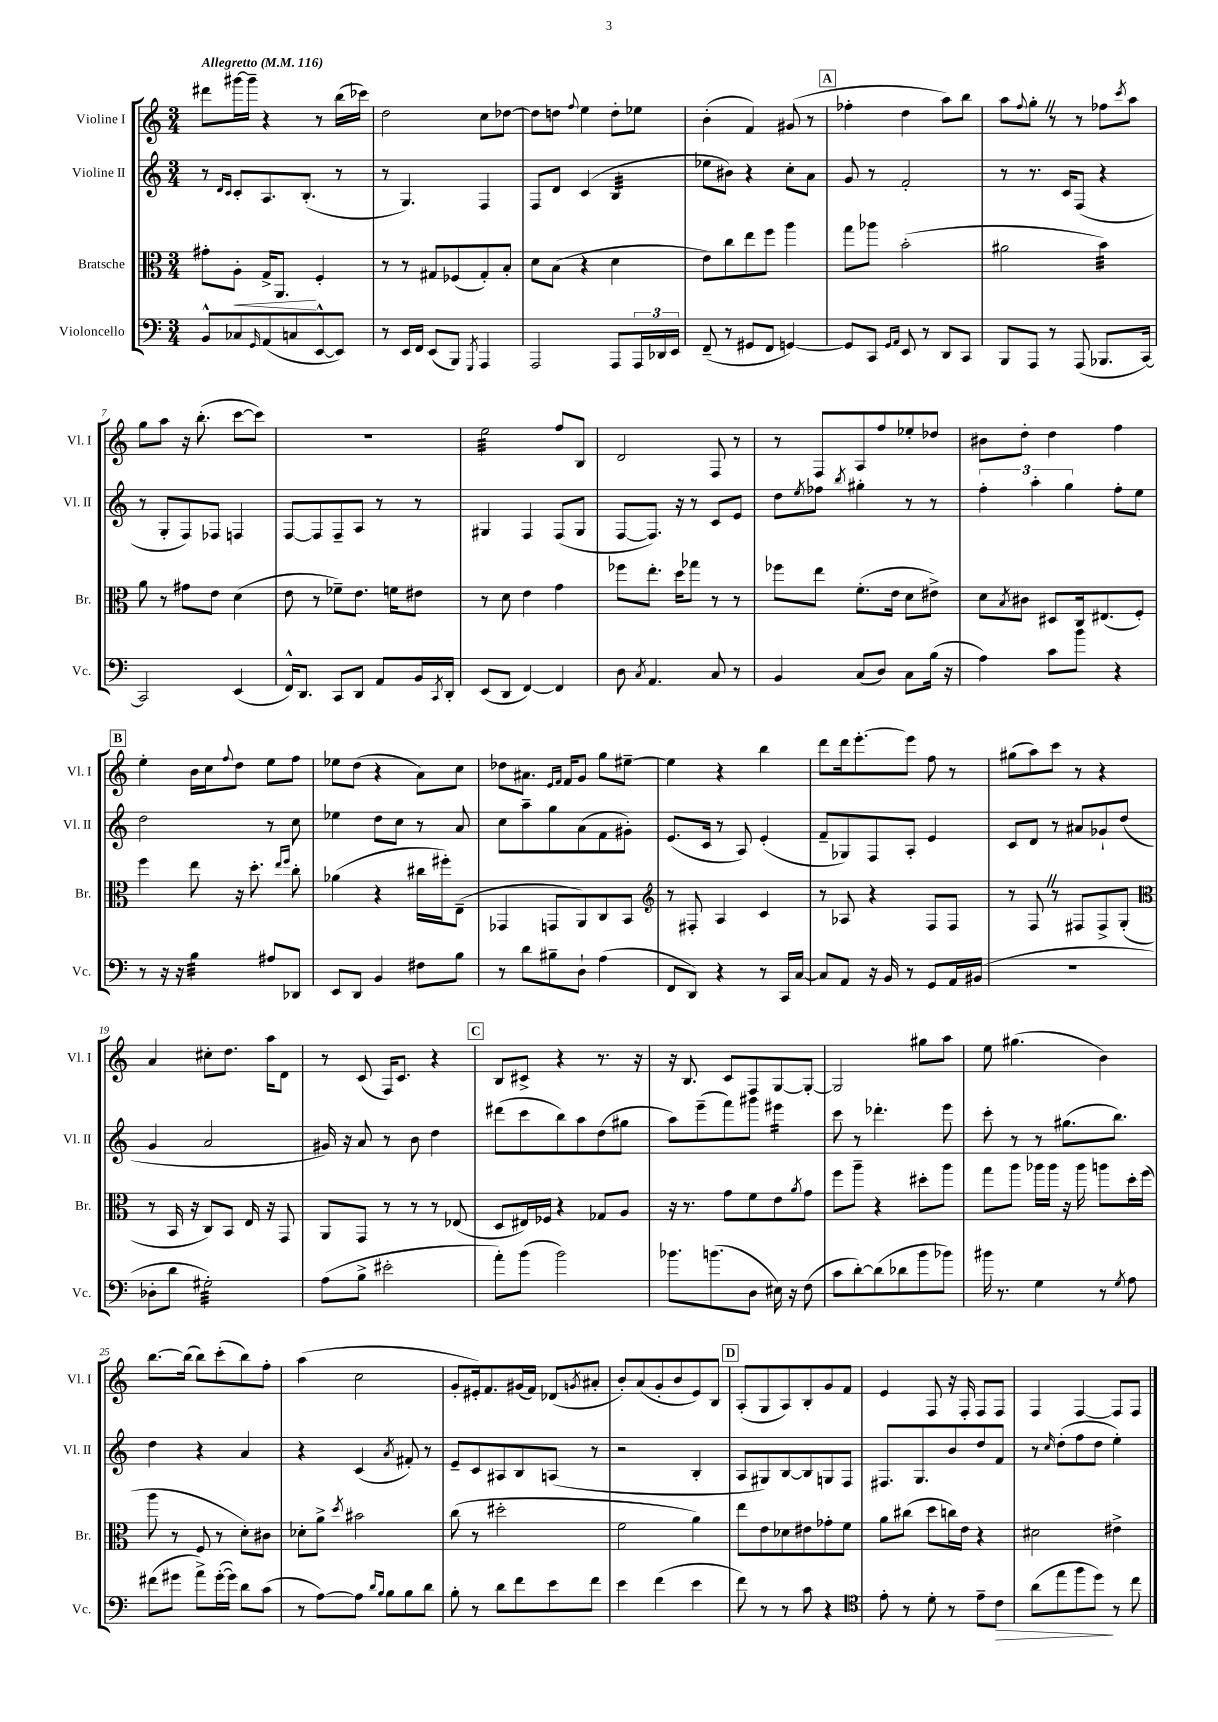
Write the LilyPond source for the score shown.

<<
\new StaffGroup <<
\new Staff = "s0" \with { instrumentName = "Violine I" shortInstrumentName = "Vl. I" } {
    \clef treble \key c \major \numericTimeSignature \time 3/4 \tempo "Allegretto" 4 = 116
    dis'''8 gis'''16~ gis'''16-- r4 r8 b''16( ces'''16) |
    d''2 c''8 des''8~ |
    des''8 d''8 \appoggiatura { f''8 } e''4 d''8-. ees''8 |
    b'4-.( f'4) gis'8( r8 |
    \mark \markup { \box "A" } fes''4-. d''4 a''8) b''8 |
    a''8 \appoggiatura { f''8 } g''8-. \once \override BreathingSign.text = \markup { \musicglyph "scripts.caesura.straight" } \breathe r8 r8 fes''8 \acciaccatura { c'''8 } a''8 |
    g''8 a''8 r16 b''8.-.( c'''8~ c'''8) |
    R2. |
    e''2:32 f''8 b8 |
    d'2 f8 r8 |
    r8 f8 a8 f''8 ees''8-. des''8 |
    bis'8 d''8-. d''4 f''4 |
    \mark \markup { \box "B" } e''4-. b'16 c''16 \appoggiatura { f''8 } d''8 e''8 f''8 |
    ees''8 d''8( r4 a'8) c''8 |
    des''8 ais'8. \grace { e'16 f'16 } f'16 g'8 g''8 eis''8~-- |
    eis''4 r4 b''4 |
    d'''8 d'''16 e'''8.~-. e'''8 f''8 r8 |
    gis''8( a''8) c'''8 r8 r4 |
    a'4 cis''8-. d''8. a''16 d'8 |
    r8 c'8( f16) c'8. r4 |
    \mark \markup { \box "C" } b8 cis'8-> r4 r8. r16 |
    r16 b8. c'8 f8 g8~ g8~-. |
    g2 gis''8 a''8 |
    e''8 gis''4.( b'4) |
    b''8.~ b''16( b''8) c'''8-.( b''8) f''8-. |
    a''4( c''2 |
    g'8-. eis'16-.) f'8. gis'16( f'16) des'8( \acciaccatura { g'8 } ais'8-. |
    b'8-.) a'8( g'8-. b'8 e'8) b8 |
    \mark \markup { \box "D" } a8-.( g8 a8) b8-. g'8 f'8 |
    e'4 f8 r16 f16-. f8 f8 |
    f4 f4~ f8 f8 \bar "|." |
}
\new Staff = "s1" \with { instrumentName = "Violine II" shortInstrumentName = "Vl. II" } {
    \clef treble \key c \major \numericTimeSignature \time 3/4
    r8 \grace { d'16 c'16 } c'8-. a8. b8.-.( r8 |
    r8 g4.) f4 |
    f8 d'8 c'4( b4:32 |
    ees''8 bis'8) r4 c''8-. a'8 |
    \mark \markup { \box "A" } g'8 r8 f'2-. |
    r8 r8. c'16 f8( r4 |
    r8 g8-. f8) fes8 f4 |
    f8~ f8 f8-- a8 r8 r8 |
    gis4 f4 f8( gis8 |
    f8~ f8.) r16 r8 c'8 e'8 |
    d''8 \acciaccatura { e''8 } fes''8 \acciaccatura { b''8 } gis''4-. r8 r8 |
    \tuplet 3/2 { f''4-. a''4-. g''4 } f''8-. e''8 |
    \mark \markup { \box "B" } d''2 r8 c''8 |
    ees''4 d''8 c''8 r8 a'8 |
    c''8 a''8-- g''8 a'8( f'8 gis'8-.) |
    e'8.( c'16 r8 a8) e'4-.( |
    f'8-- ges8) f8 a8-. e'4 |
    c'8 d'8 r8 ais'8 ges'8-! d''8( |
    g'4 a'2 |
    gis'16) r16 a'8 r8 b'8 d''4 |
    \mark \markup { \box "C" } dis'''8( c'''8 b''8) a''8 d''8( gis''8 |
    a''8) e'''8--( f'''8) gis'''8 eis'''4:16 |
    c'''8 r8 des'''4.-. e'''8 |
    c'''8-. r8 r8 gis''8.( b''8.) |
    d''4 r4 a'4 |
    r4 c'4( \acciaccatura { a'8 } fis'8-.) r8 |
    e'8-- c'8 ais8 b8 a8( r8 |
    r2 b4-. |
    \mark \markup { \box "D" } a8 gis8) b8~ b8 g8 f8 |
    fis8. g8. b'8 d''8 f'8 |
    r8 \grace { c''16 } d''8-.( f''8 d''8 e''4-.) \bar "|." |
}
\new Staff = "s2" \with { instrumentName = "Bratsche" shortInstrumentName = "Br." } {
    \clef alto \key c \major \numericTimeSignature \time 3/4
    gis'8-. a8-.\< g16-> a,8.\! f4-. |
    r8 r8 gis8 fes8( gis8-.) b8-. |
    d'8 b8( r4 d'4 |
    e'8) c''8 e''8 f''8 a''4 |
    \mark \markup { \box "A" } g''8 aes''8 b'2-.( |
    ais'2 b'4:32) |
    a'8 r8 gis'8 e'8 d'4( |
    e'8 r8 fes'8--) e'8. f'16 eis'8 |
    r8 d'8 e'4 g'4 |
    fes''8 e''8.-. d''16 ges''8 r8 r8 |
    fes''8 e''8 f'8.-.( e'16 d'8 eis'8->) |
    d'8 \acciaccatura { b8 } cis'8 dis8 c16 eis8.( f8-.) |
    \mark \markup { \box "B" } f''4 e''8 r16 d''8.-. \grace { e''16 f''16 } c''8-. |
    aes'4( r4 cis''16 fis''16-.) e8--( |
    ges,4 g,8 a,8) c8 b,8 |
    \clef treble r8 fis8-. a4 c'4 |
    r8 aes8 r4 f8 f8 |
    r8 f8 \once \override BreathingSign.text = \markup { \musicglyph "scripts.caesura.straight" } \breathe r8 fis8 fis8-> g8-.( |
    \clef alto r8 b,16 r16 c8) b,8 e16 r16 g,8 |
    a,8 g,8 r8 r8 r8 ees8( |
    \mark \markup { \box "C" } d8 eis16) fes16 r4 ges8 a8 |
    r16 r8. g'8 f'8 e'8 \acciaccatura { a'8 } g'8 |
    f''8 a''8-- r4 dis''8-. a''8 |
    g''8 a''8 aes''16 aes''16 r16 aes''16 a''8 d''16-. f''16( |
    a''8 r8 f8 r8 d'8-.) cis'8 |
    des'8-. a'8-> \acciaccatura { d''8 } bis'2 |
    c''8( r8 dis''2-. |
    f'2 a'4) |
    \mark \markup { \box "D" } e''8 e'8 des'8 eis'8 ges'8-. f'8 |
    a'8 cis''8( d''8 c''16) e'16 r4 |
    dis'2 eis'4-> \bar "|." |
}
\new Staff = "s3" \with { instrumentName = "Violoncello" shortInstrumentName = "Vc." } {
    \clef bass \key c \major \numericTimeSignature \time 3/4
    b,8-^ ces8 \grace { g,16 } a,8( c8 e,8~-^ e,8) |
    r8 e,16 f,16 e,8( b,,8) \acciaccatura { g,,8 } a,,4 |
    a,,2 a,,8 \tuplet 3/2 { a,,16 des,16 e,16 } |
    f,8--( r8 gis,8 f,8 g,4~) |
    \mark \markup { \box "A" } g,8 c,8 \grace { g,16 a,16 } e,8 r8 d,8 c,8 |
    b,,8 a,,8 r8 a,,8( bes,,8. c,16~) |
    c,2 e,4( |
    f,16-^) d,8. c,8 d,8 a,8 b,16 \acciaccatura { c,8 } d,16-. |
    e,8( d,8 f,4~) f,4 |
    d8 \acciaccatura { c8 } a,4. c8 r8 |
    b,4 c8( d8) c8 b16( r16 |
    a4) c'8 b'8 r4 |
    \mark \markup { \box "B" } r8 r16 r16 b4:32 ais8 des,8 |
    e,8 d,8 b,4 fis8 b8 |
    r8 d'8 bis8-- d8-! a4( |
    f,8 d,8) r4 r8 c,16 c16~ |
    c8 a,8 r16 b,16 r8 g,8 a,16 bis,16( |
    R2. |
    des8-. d'8 gis2:32-.) |
    a8( b8-> eis'2-. |
    \mark \markup { \box "C" } a'8-.) b'8( b'2) |
    bes'8. b'8.( d8 eis16) r16 f8( |
    c'8 d'8~-.) d'8( des'8 b'8 bes'8) |
    bis'16 r8. g4 r8 \acciaccatura { g8 } a8 |
    fis'8( gis'8 a'8->) gis'16~-.( gis'16) d'8 c'8( |
    r8 a8~) a8 \grace { d'16 b16 } b8 b8 d'8 |
    b8-. r8 d'8 f'8 e'8 f'8 |
    e'4 f'4( e'4 |
    \mark \markup { \box "D" } f'8) r8 r8 c'8 r4 |
    \clef tenor e'8-. r8 d'8-. r8 e'8-- c'8\> |
    a'8( e''8 f''8 d''8\!) r8 c''8 \bar "|." |
}
>>
>>
